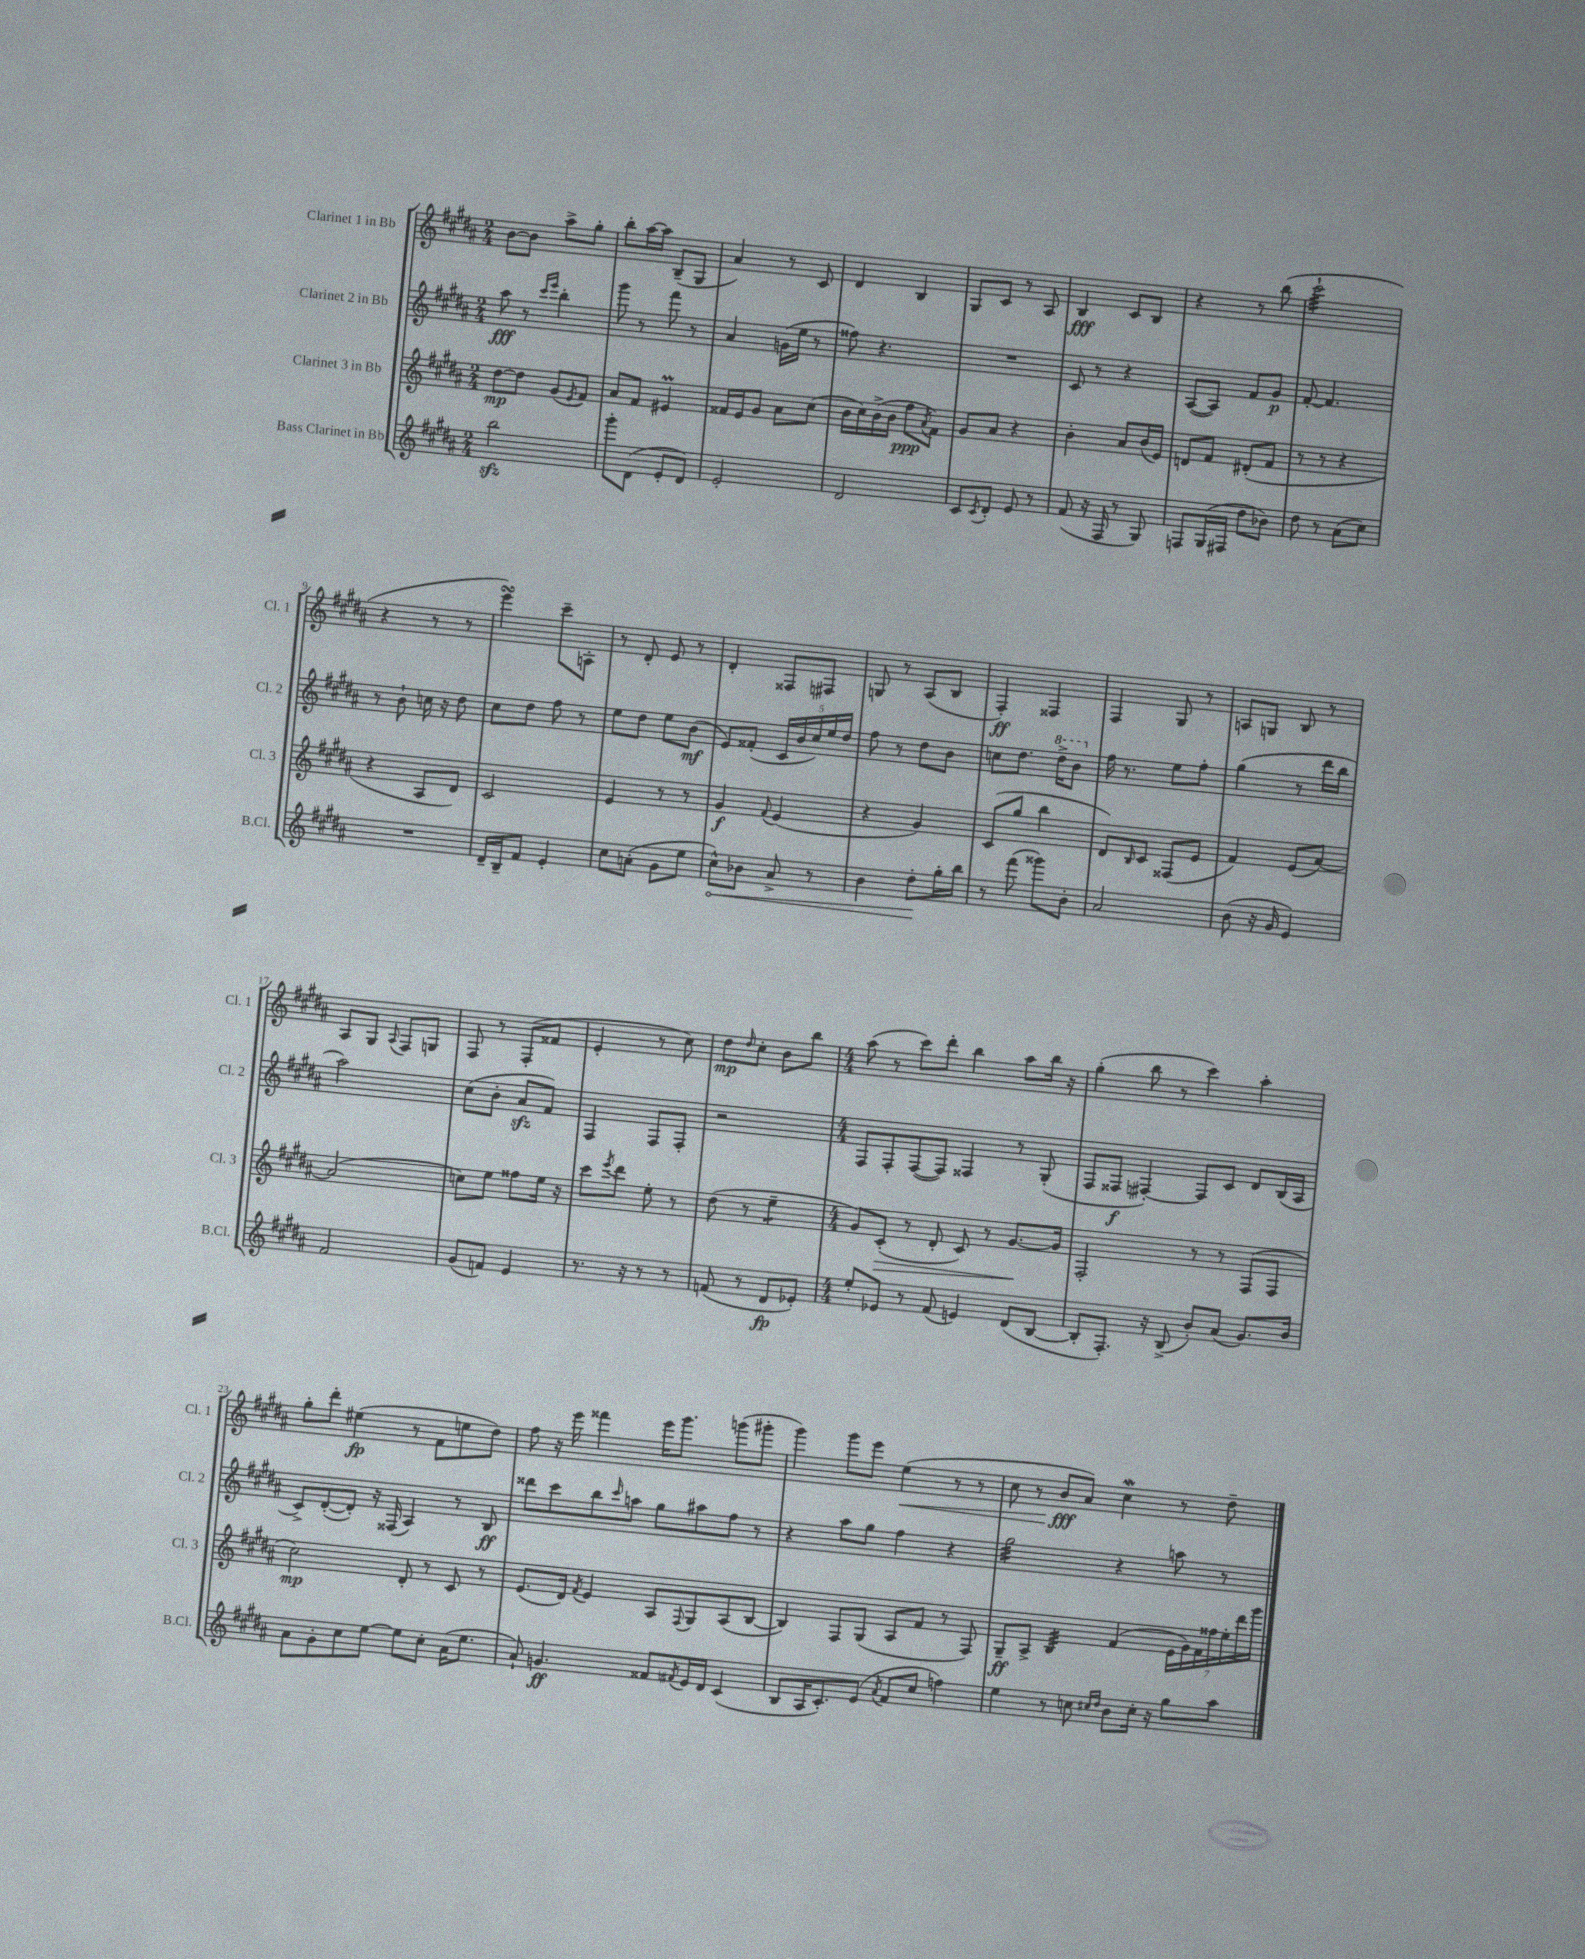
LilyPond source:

<<
\new StaffGroup <<
\new Staff = "s0" \with { instrumentName = "Clarinet 1 in Bb" shortInstrumentName = "Cl. 1" } {
    \clef treble \key b \major \numericTimeSignature \time 2/4
    b'8~ b'8 ais''8-> gis''8-. |
    b''8-. ais''16~ ais''16 b8--( gis8 |
    ais'4) r8 cis'8 |
    dis'4 b4 |
    gis8 cis'8 r8 ais8 |
    b4\fff cis'8 b8 |
    r4 r8 b''8( |
    cis'''2:32-! |
    r4 r8 r8 |
    e'''4\turn) cis'''8-- a8-. |
    r8 dis'8-. e'8 r8 |
    dis'4-. fisis8 fis8 |
    g8 r8 ais8( b8 |
    fis4-.\ff) fisis4 |
    fis4 gis8 r8 |
    a8 g8 b8 r8 |
    ais8 gis8 \appoggiatura { ais8 } fis8 g8 |
    fis8 r8 fis8-.( fisis'8 |
    e'4-. r8 cis''8) |
    dis''8\mp \grace { dis''16 } cis''8-. b'8 b''8 |
    \numericTimeSignature \time 4/4 ais''8( r8 cis'''8) dis'''8-. b''4 ais''8 b''16 r16 |
    gis''4-.( b''8 r8 cis'''4) ais''4-. |
    gis''8-. dis'''8-. eis''4\fp( r8 fis'8 e''8 dis''8) |
    fis''8 r16 e'''16 fisis'''4 e'''16 gis'''8. g'''8( gis'''8-. |
    gis'''4) gis'''8 e'''8 e''4\<( r8 r8 |
    cis''8 r8 b'8\fff\! ais'8) cis''4\mordent r8 dis''8-- \bar "|." |
}
\new Staff = "s1" \with { instrumentName = "Clarinet 2 in Bb" shortInstrumentName = "Cl. 2" } {
    \clef treble \key b \major \numericTimeSignature \time 2/4
    ais''8\fff r8 \grace { cis'''16 e'''16 } b''4-. |
    gis'''8 r8 fis'''8 r8 |
    ais'4 g'16( e''16 r8 |
    fisis''8) r4. |
    R2 |
    cis'8 r8 r4 |
    ais8~( ais8) fis'8 gis'8\p |
    fis'8~-. fis'4. |
    r8 b'8-! c''16 r16 dis''8 |
    cis''8 dis''8 fis''8 r8 |
    e''8 dis''8 e''8 b'8\mf( |
    e'8) fisis'8-.( \tuplet 5/4 { cis'16 b'16 cis''16) e''16 dis''16 } |
    fis''8 r8 dis''8 b'8 |
    c''8 dis''8. \ottava #1 dis'''16-> b''8 \ottava #0 |
    fis''16 r8. e''8 fis''8-. |
    gis''4( r8 dis'''16 b''16 |
    ais''2) |
    cis''8( b'8-. ais'8\sfz fis'8) |
    fis4 fis8 fis8-. |
    r2 |
    \numericTimeSignature \time 4/4 fis8 fis8-. fis8~( fis8) fisis4 r8 gis8-.( |
    fis8 fisis8\f fis4~-.) fis8 cis'8 dis'8 b16( ais16 |
    cis'8->) dis'8~-.( dis'8-.) r16 fisis16( ais4) r8 b8\ff |
    disis'''8 cis'''8 b''8 \grace { cis'''16 } a''8 gis''8 ais''8 fis''8 r8 |
    r4 ais''8 gis''8 fis''4 r4 |
    gis''2:32 r4 a''8 r8 \bar "|." |
}
\new Staff = "s2" \with { instrumentName = "Clarinet 3 in Bb" shortInstrumentName = "Cl. 3" } {
    \clef treble \key b \major \numericTimeSignature \time 2/4
    dis''8~\mp dis''8 gis'8( \acciaccatura { e'8 } fis'8) |
    ais'8 fis'8 eis'4\prall |
    fisis'16 e'16 gis'8 ais'8 cis''8( |
    b'16 cis''16) b'16->( b'16 fis''8\ppp \acciaccatura { ais'8 } fis'8) |
    gis'8 ais'8 r4 |
    b'4-. ais'8 b'16( e'16) |
    d'8 fis'8 dis'8-.( fis'8 |
    r8 r8 r4 |
    r4 ais8 dis'8) |
    cis'2 |
    e'4 r8 r8 |
    gis'4\f \appoggiatura { fis'8 } e'4( |
    r4 gis'4) |
    cis'8( gis''8 b''4 |
    dis'8) \grace { b16 } cis'8 fisis8( e'8 |
    fis'4) e'8( ais'8~) |
    ais'2( |
    c''8) e''8 fisis''8 e''16 r16 |
    cis'''8 \acciaccatura { e'''8 } dis'''8 e''8-. r8 |
    dis''8( r8 e''4:8-- |
    \numericTimeSignature \time 4/4 gis'8) cis'8-.\>( r8 dis'8-. cis'8) r8 gis'8.~\! gis'16 |
    fis2-. r8 r8 fis8( fis8 |
    cis''2\mp) dis'8-. r8 cis'8 r8 |
    e'8.( dis'16) \acciaccatura { fis'8 } e'4 ais8 \appoggiatura { fis8 } gis8 ais8( b8~ |
    b4) fis8 gis8( ais8 fis'8 r8 fis8) |
    gis8--\ff ais8-> b4:32 fis'4( \tuplet 7/4 { e'16 gis'16) fis'16 fisis''16 e''16-. dis'''16 gis'''16 } \bar "|." |
}
\new Staff = "s3" \with { instrumentName = "Bass Clarinet in Bb" shortInstrumentName = "B.Cl." } {
    \clef treble \key b \major \numericTimeSignature \time 2/4
    b''2\sfz |
    gis'''8-. dis'8( e'8-. dis'8) |
    e'2-. |
    dis'2 |
    cis'8 \acciaccatura { cis'8 } dis'8-. e'8 r8 |
    fis'8( r16 fis16 r8 gis8) |
    f8 gis16( fis16 dis''8 bes'8) |
    dis''8 r8 ais'8( cis''8) |
    R2 |
    dis'16-- b16-- fis'8 e'4-. |
    cis''8 a'8-.( gis'8 e''8 |
    \once \override Hairpin.circled-tip = ##t cis''8-^\<) bes'8 ais'8-> r8 |
    b'4 dis''8-.\! gis''16-. b''16 |
    r8 fis'''8( gisis'''8) b'8-. |
    ais'2 |
    b'8( r16 gis'16 e'4) |
    fis'2 |
    gis'8( f'8) e'4 |
    r8. r16 r8 r8 |
    f'8( r8 dis'8\fp ees'8-.) |
    \numericTimeSignature \time 4/4 e''8-. ees'8 r8 fis'8( e'4) dis'8( b8~ |
    b8-. fis8.-.) r16 b8->( b'8-.) ais'8( gis'8.) b'16 |
    ais'8 gis'8-. cis''8 e''8~ e''8 cis''8-. ais'16( e''8. |
    ais'8-!) g'4.\ff fisis'8 \acciaccatura { fis'8 } e'16 dis'16 cis'4( |
    b8 ais16 cis'8.-.) e'8( \acciaccatura { ais'8 } fis'8 cis''8 f''4) |
    e''4 r8 c''8 \grace { cis''16 dis''16 } b'8 cis''16-. r16 gis''8 ais''8 \bar "|." |
}
>>
>>
